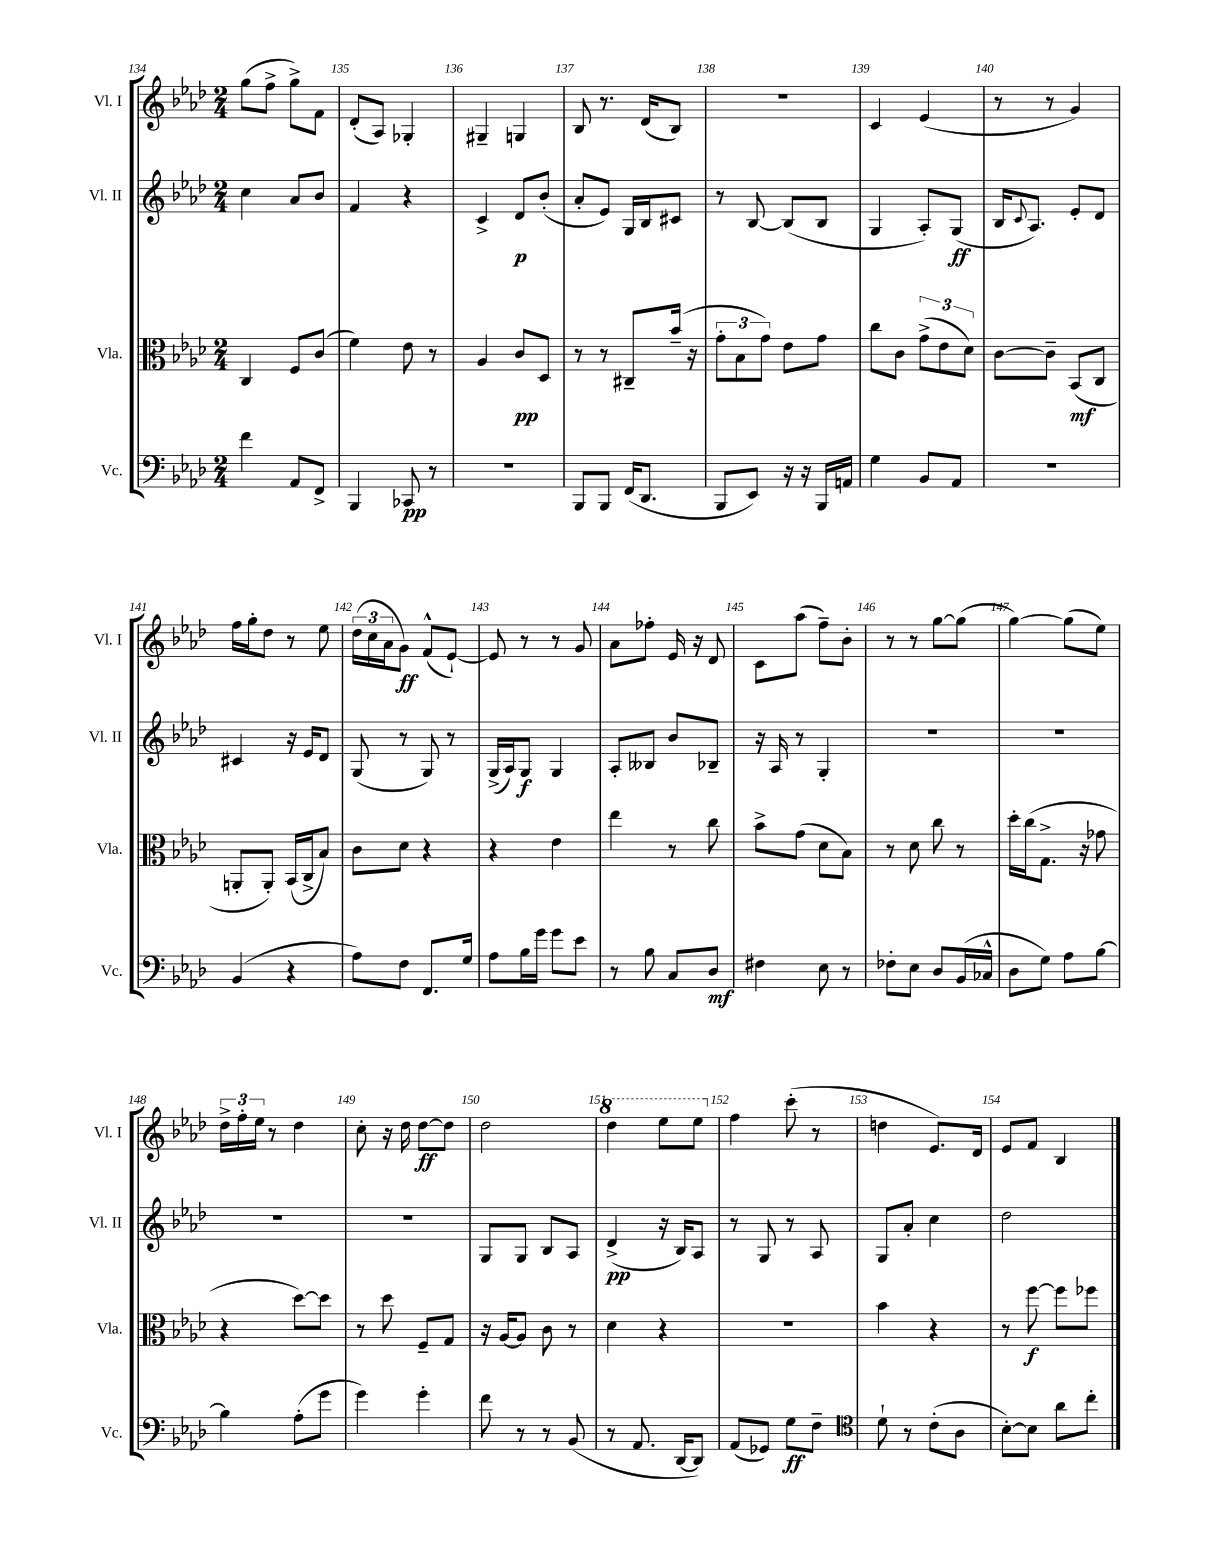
<<
\new StaffGroup <<
\new Staff = "s0" \with { instrumentName = "Vl. I" shortInstrumentName = "Vl. I" } {
    \clef treble \key aes \major \numericTimeSignature \time 2/4
    g''8( f''8-> g''8->) f'8 |
    des'8-.( aes8) ges4-. |
    gis4-- g4 |
    bes8 r8. des'16( bes8) |
    R2 |
    c'4 ees'4( |
    r8 r8 g'4) |
    f''16 g''16-. des''8 r8 ees''8 |
    \tuplet 3/2 { des''16( c''16 aes'16 } g'8\ff) f'8-^( ees'8~-!) |
    ees'8 r8 r8 g'8 |
    aes'8 fes''8-. ees'16 r16 des'8 |
    c'8 aes''8( f''8--) bes'8-. |
    r8 r8 g''8~ g''8( |
    g''4~) g''8( ees''8) |
    \tuplet 3/2 { des''16-> f''16-. ees''16 } r8 des''4 |
    c''8-. r16 des''16 des''8~\ff des''8 |
    des''2 |
    \ottava #1 des'''4 ees'''8 ees'''8 \ottava #0 |
    f''4 c'''8-.( r8 |
    d''4 ees'8.) des'16 |
    ees'8 f'8 bes4 \bar "|." |
}
\new Staff = "s1" \with { instrumentName = "Vl. II" shortInstrumentName = "Vl. II" } {
    \clef treble \key aes \major \numericTimeSignature \time 2/4
    c''4 aes'8 bes'8 |
    f'4 r4 |
    c'4-> des'8\p bes'8-.( |
    aes'8-. ees'8) g16 bes16 cis'8 |
    r8 bes8~ bes8( bes8 |
    g4 aes8-.) g8\ff( |
    bes16 \appoggiatura { c'8 } aes8.) ees'8-. des'8 |
    cis'4 r16 ees'16 des'8 |
    g8( r8 g8) r8 |
    g16->( aes16) g8\f g4 |
    aes8-. beses8 bes'8 bes8-- |
    r16 aes16 r8 g4-. |
    R2 |
    R2 |
    R2 |
    R2 |
    g8 g8 bes8 aes8 |
    des'4->\pp( r16 bes16) aes8 |
    r8 g8 r8 aes8 |
    g8 aes'8-. c''4 |
    des''2 \bar "|." |
}
\new Staff = "s2" \with { instrumentName = "Vla." shortInstrumentName = "Vla." } {
    \clef alto \key aes \major \numericTimeSignature \time 2/4
    c4 f8 c'8( |
    f'4) ees'8 r8 |
    aes4 c'8\pp des8 |
    r8 r8 cis8-- bes'16--( r16 |
    \tuplet 3/2 { g'8-. bes8 g'8) } ees'8 g'8 |
    c''8 c'8 \tuplet 3/2 { g'8->( ees'8 des'8) } |
    c'8~ c'8-- bes,8\mf( c8 |
    a,8-. a,8-.) bes,16( c16-> bes8) |
    c'8 des'8 r4 |
    r4 ees'4 |
    ees''4 r8 c''8 |
    bes'8-> g'8( des'8 bes8) |
    r8 des'8 c''8 r8 |
    des''16-. c''16( g8.-> r16 ges'8 |
    r4 des''8~) des''8 |
    r8 des''8 f8-- g8 |
    r16 aes16~ aes8 c'8 r8 |
    des'4 r4 |
    r2 |
    bes'4 r4 |
    r8 f''8~\f f''8 fes''8 \bar "|." |
}
\new Staff = "s3" \with { instrumentName = "Vc." shortInstrumentName = "Vc." } {
    \clef bass \key aes \major \numericTimeSignature \time 2/4
    f'4 aes,8 f,8-> |
    bes,,4 ces,8\pp r8 |
    r2 |
    bes,,8 bes,,8 f,16( des,8. |
    bes,,8 ees,8) r16 r16 bes,,16 a,16 |
    g4 bes,8 aes,8 |
    R2 |
    bes,4( r4 |
    aes8) f8 f,8. g16 |
    aes8 bes16 g'16 g'8 ees'8 |
    r8 bes8 c8 des8\mf |
    fis4 ees8 r8 |
    fes8-. ees8 des8 bes,16( ces16-^ |
    des8 g8) aes8 bes8~ |
    bes4 aes8-.( g'8 |
    g'4) g'4-. |
    f'8 r8 r8 bes,8( |
    r8 aes,8. des,16~ des,8) |
    aes,8( ges,8) g8\ff f8-- |
    \clef tenor des'8-! r8 c'8-.( aes8 |
    bes8~-.) bes8 aes'8 c''8-. \bar "|." |
}
>>
>>
\layout { \context { \Score currentBarNumber = #134 \override BarNumber.break-visibility = ##(#f #t #t) barNumberVisibility = #all-bar-numbers-visible } }
